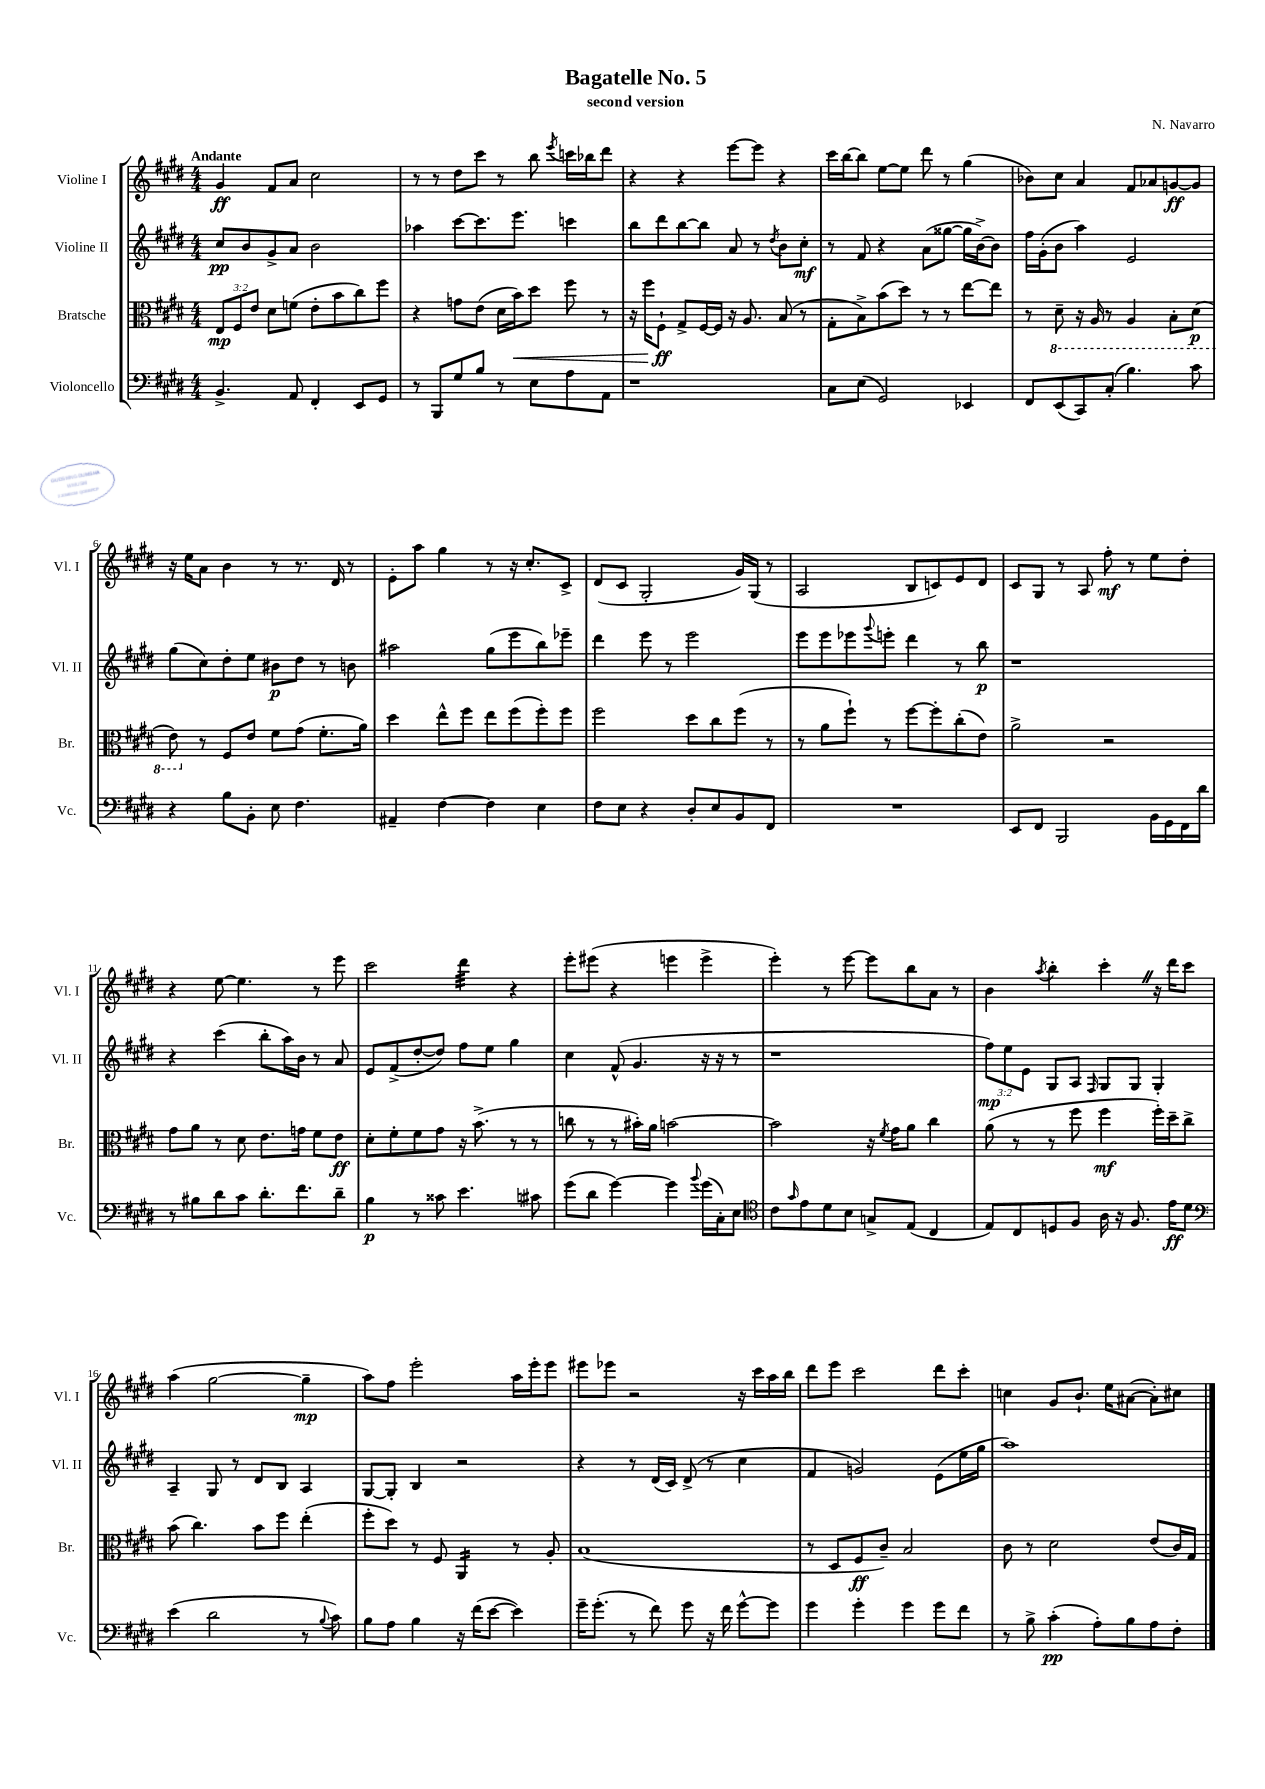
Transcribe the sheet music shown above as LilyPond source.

\header { title = "Bagatelle No. 5" composer = "N. Navarro" subtitle = "second version" }
<<
\new StaffGroup <<
\new Staff = "s0" \with { instrumentName = "Violine I" shortInstrumentName = "Vl. I" } {
    \clef treble \key e \major \numericTimeSignature \time 4/4 \tempo "Andante"
    gis'4\ff fis'8 a'8 cis''2 |
    r8 r8 dis''8 cis'''8 r8 b''8 \acciaccatura { e'''8 } c'''16 bes''16 dis'''8 |
    r4 r4 e'''8~ e'''8 r4 |
    cis'''16 b''16~ b''8 e''8~ e''8 dis'''8 r8 gis''4( |
    bes'8) cis''8 a'4 fis'8 aes'8 g'8~\ff g'8 |
    r16 e''16 a'8 b'4 r8 r8. dis'16 r8 |
    e'8-. a''8 gis''4 r8 r16 cis''8.-. cis'8-> |
    dis'8( cis'8 gis2-. gis'16) gis16( r8 |
    a2 b8 c'8) e'8 dis'8 |
    cis'8 gis8 r8 a8 fis''8-.\mf r8 e''8 dis''8-. |
    r4 e''8~ e''4. r8 e'''8 |
    cis'''2 dis'''4:32 r4 |
    e'''8-. eis'''8( r4 e'''4 e'''4-> |
    e'''4-.) r8 e'''8~ e'''8 b''8 a'8 r8 |
    b'4 \acciaccatura { a''8 } b''4-. cis'''4-. \once \override BreathingSign.text = \markup { \musicglyph "scripts.caesura.straight" } \breathe r16 dis'''16 cis'''8 |
    a''4( gis''2~ gis''4--\mp |
    a''8) fis''8 e'''2-. a''16 e'''16-. e'''8 |
    eis'''8 ees'''8 r2 r16 cis'''16 a''16 b''16 |
    dis'''8 e'''8 cis'''2 dis'''8 cis'''8-. |
    c''4 gis'8 b'8.-! e''16 ais'8~( ais'8-.) cis''8 \bar "|." |
}
\new Staff = "s1" \with { instrumentName = "Violine II" shortInstrumentName = "Vl. II" } {
    \clef treble \key e \major \numericTimeSignature \time 4/4 \override Staff.TupletNumber.text = #tuplet-number::calc-fraction-text
    cis''8\pp b'8 gis'8-> a'8 b'2 |
    aes''4 cis'''8~ cis'''8. e'''8. c'''4 |
    b''8 dis'''8 b''8~ b''8 a'8 r8 \acciaccatura { dis''8 } b'8 cis''8-.\mf |
    r8 fis'8 r4 a'8( gisis''8~ gisis''16 b'16~->) b'8 |
    fis''16 gis'16-.( b'8 a''4) e'2 |
    gis''8( cis''8) dis''8-. e''8 bis'8\p dis''8 r8 b'8 |
    ais''2 gis''8( e'''8 b''8) ees'''8-- |
    dis'''4 e'''8 r8 e'''2 |
    e'''8 e'''8 ees'''8 \appoggiatura { gis'''8 } e'''8-. dis'''4 r8 b''8\p |
    r1 |
    r4 cis'''4( b''8-. a''16) b'16 r8 a'8 |
    e'8 fis'8->( dis''8~-. dis''8) fis''8 e''8 gis''4 |
    cis''4 fis'8-^( gis'4. r16 r16 r8 |
    r1 |
    \tuplet 3/2 { fis''8\mp) e''8 e'8 } gis8 a8 \grace { fis16 } gis8 gis8 gis4-. |
    a4-- gis8 r8 dis'8 b8 a4 |
    gis8~ gis8-. b4 r2 |
    r4 r8 dis'16( cis'16) dis'8->( r8 cis''4 |
    fis'4 g'2) e'8( e''16 gis''16 |
    a''1) \bar "|." |
}
\new Staff = "s2" \with { instrumentName = "Bratsche" shortInstrumentName = "Br." } {
    \clef alto \key e \major \numericTimeSignature \time 4/4 \override Staff.TupletNumber.text = #tuplet-number::calc-fraction-text
    \tuplet 3/2 { e8\mp fis8 e'8 } dis'8 f'8( e'8-. b'8 cis''8) fis''8 |
    r4 g'8 e'8( dis'16 b'16\<) dis''8 fis''8 r8 |
    r16 fis''16 fis8-!\ff\! gis8-> fis16~ fis16 r16 a8. b8( r8 |
    gis8-. b8->) b'8( dis''8) r8 r8 e''8~ e''8 |
    r8 \ottava #-1 dis8-- r16 a,16 r8 a,4 b,8-. dis8\p( |
    e8) \ottava #0 r8 fis8 e'8 fis'8 gis'8( fis'8.-. a'16) |
    dis''4 e''8-^ fis''8 e''8 fis''8( fis''8-.) fis''8 |
    fis''2 dis''8 cis''8 fis''8( r8 |
    r8 a'8 fis''8-!) r8 fis''8~ fis''8-. cis''8-.( e'8) |
    a'2-> r2 |
    gis'8 a'8 r8 dis'8 e'8. g'16 fis'8 e'8\ff |
    dis'8-. fis'8-. fis'8 gis'8 r16 b'8.->( r8 r8 |
    c''8 r8 r8 bis'16-.) a'16 b'2~ |
    b'2 r16 \acciaccatura { fis'8 } gis'16 a'8 cis''4 |
    a'8( r8 r8 fis''8 fis''4\mf fis''16-.) dis''16-- cis''8-> |
    b'8( cis''4.) b'8 fis''8 e''4-.( |
    fis''8-. dis''8) r8 fis8 a,4:16 r8 a8-. |
    b1( |
    r8 dis8 fis8\ff cis'8--) b2 |
    cis'8 r8 dis'2 e'8( cis'16) gis16 \bar "|." |
}
\new Staff = "s3" \with { instrumentName = "Violoncello" shortInstrumentName = "Vc." } {
    \clef bass \key e \major \numericTimeSignature \time 4/4
    b,4.-> a,8 fis,4-. e,8 gis,8 |
    r8 b,,8 gis8 b8 r8 e8 a8 a,8 |
    r1 |
    cis8 e8( gis,2) ees,4 |
    fis,8 e,8( cis,8) cis8-.( b4.) cis'8 |
    r4 b8 b,8-. e8 fis4. |
    ais,4-- fis4~ fis4 e4 |
    fis8 e8 r4 dis8-. e8 b,8 fis,8 |
    R1 |
    e,8 fis,8 b,,2 b,16 gis,16 fis,16 dis'16 |
    r8 bis8 dis'8 cis'8 dis'8.-. fis'8. dis'8-- |
    b4\p r8 cisis'8 e'4. cis'8 |
    gis'8( dis'8 gis'4~) gis'4 \appoggiatura { b'8 } gis'16( cis16-.) e8 |
    \clef tenor cis'8 \grace { gis'16 } e'8 dis'8 b8 g8-> e8( cis4 |
    e8) cis8 d8 fis8 a16 r16 fis8. e'16\ff dis'8 |
    \clef bass e'4( dis'2 r8 \appoggiatura { b8 } cis'8) |
    b8 a8 b4 r16 fis'16( e'8~ e'4) |
    gis'16-- gis'8.-.( r8 fis'8) gis'8 r16 fis'16 gis'8~-^ gis'8 |
    gis'4 gis'4-. gis'4 gis'8 fis'8 |
    r8 b8-> cis'4-.\pp( a8-.) b8 a8 fis8-. \bar "|." |
}
>>
>>
